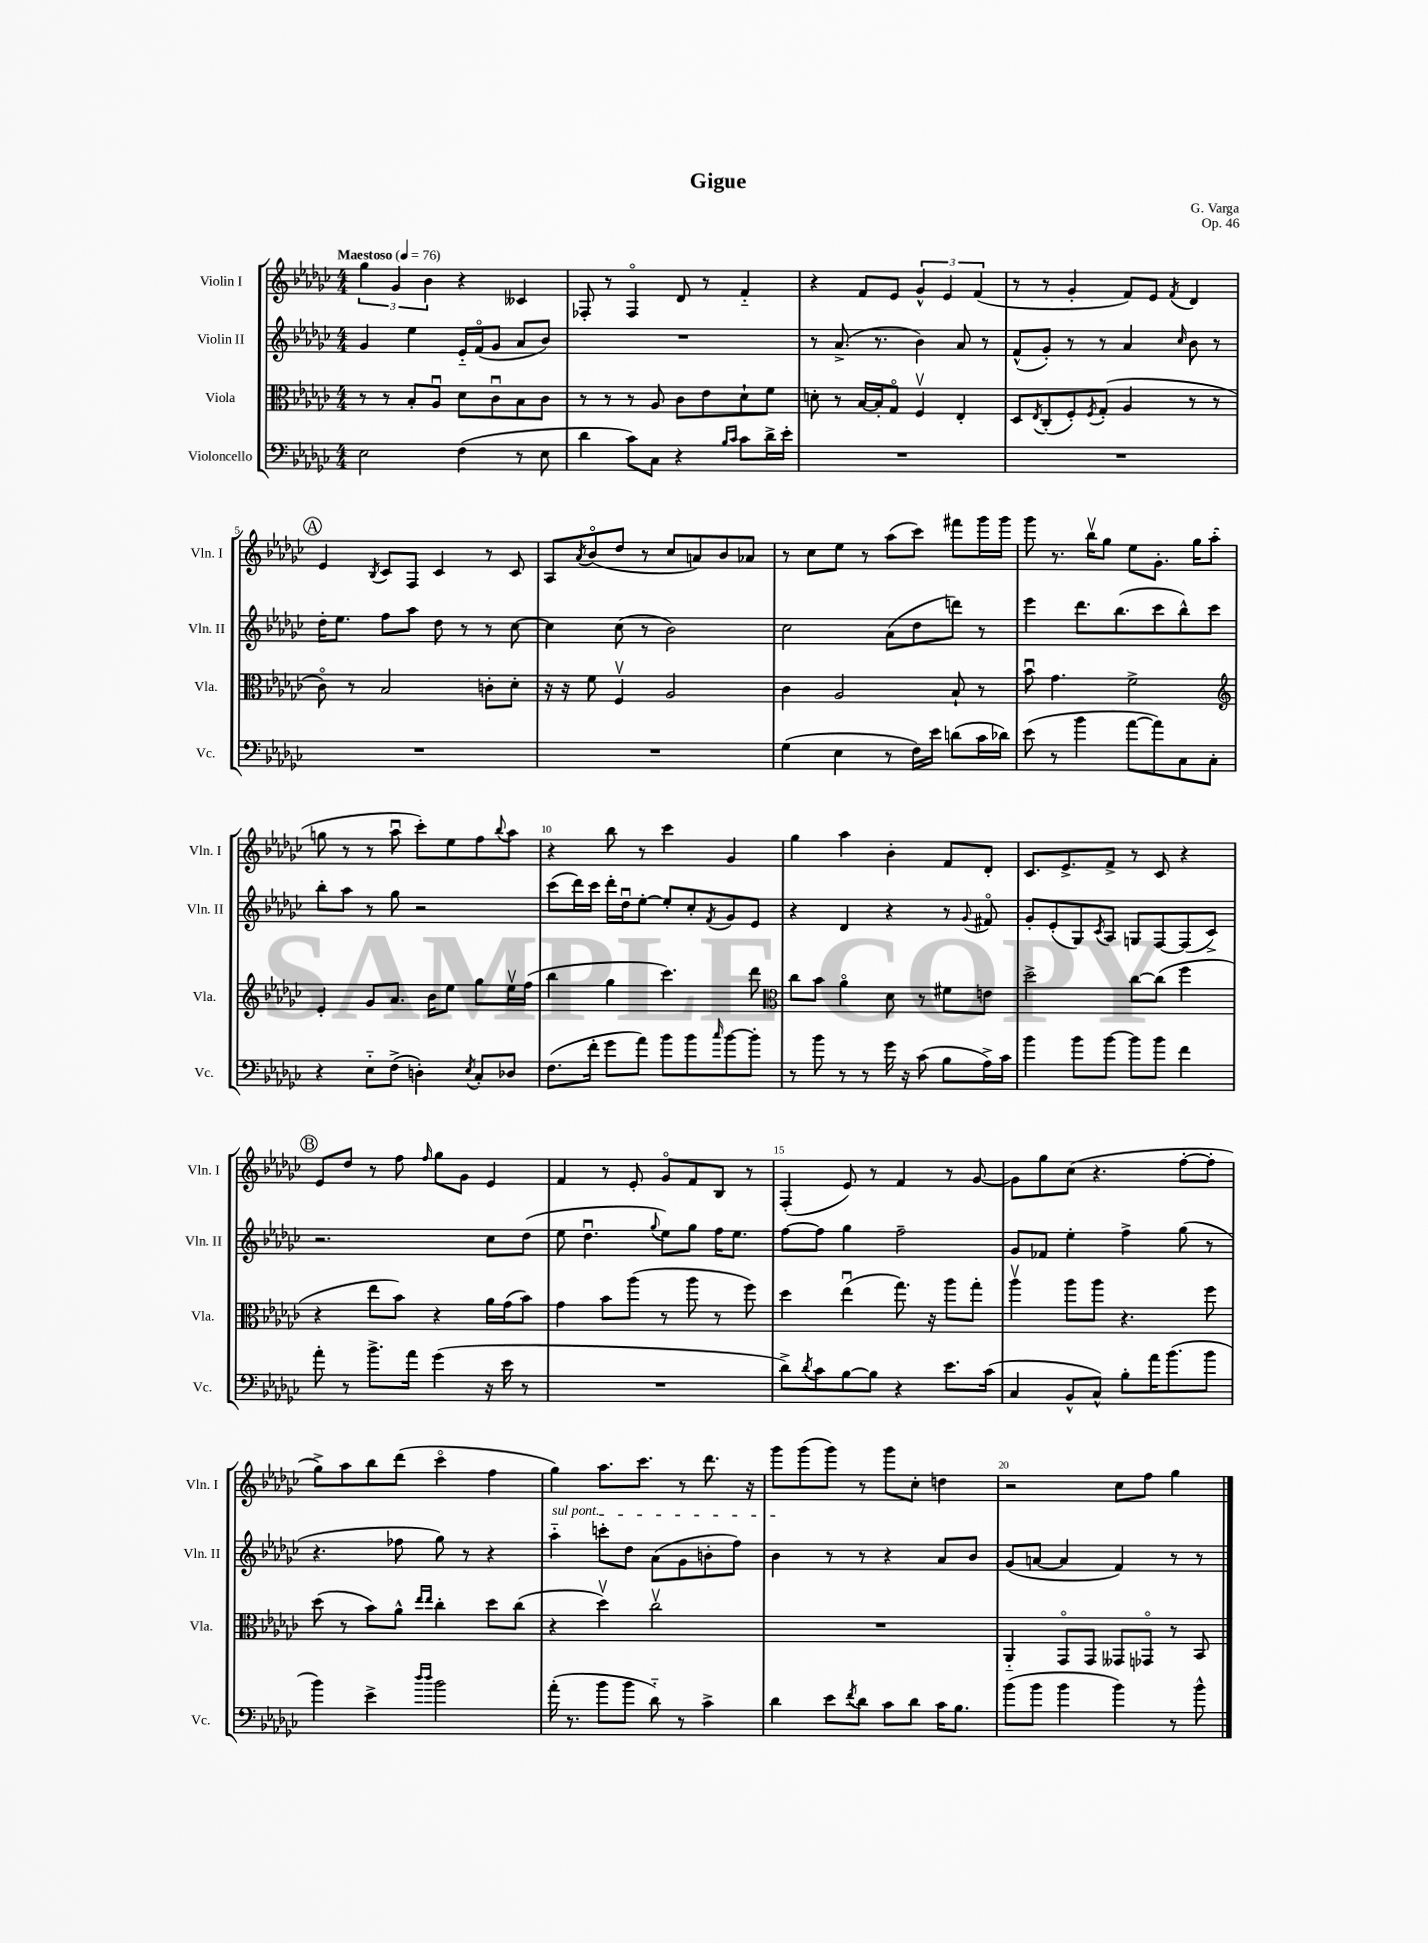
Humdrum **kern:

**kern	**kern	**kern	**kern
*staff4	*staff3	*staff2	*staff1
*clefF4	*clefC3	*clefG2	*clefG2
*k[b-e-a-d-g-c-]	*k[b-e-a-d-g-c-]	*k[b-e-a-d-g-c-]	*k[b-e-a-d-g-c-]
*M4/4	*M4/4	*M4/4	*M4/4
*MM76	*MM76	*MM76	*MM76
2E-	8r	4g-	6gg-
.	8r	.	.
.	.	.	6g-
.	8B-'	4ee-	.
.	.	.	6b-
.	8A-u	.	.
(4F	8d-	16e-'~	4r
.	.	(16fo	.
.	8c-u	8g-	.
8r	8B-	8a-	4c--
8E-	8c-	8b-)	.
=	=	=	=
4d-	8r	1r	8F-'
.	8r	.	8r
8c-)	8r	.	4F-o
8C-	8A-	.	.
4r	8c-	.	8d-
.	8e-	.	8r
16qqB-	.	.	.
16qqc-	.	.	.
8c-	8d-`	.	4f'~
16d-^	8f	.	.
16e-'	.	.	.
=	=	=	=
1r	8d'	8r	4r
.	8r	(8.a-^	.
.	[16B-	.	8f
.	16B-']	8.r	.
.	8G-o	.	8e-
.	4Fv	4b-)	6g-^^
.	.	.	6e-
.	4E-'	8a-	.
.	.	.	(6f
.	.	8r	.
=	=	=	=
1r	8D-	(8f^^	8r
.	8qE-	.	.
.	(8C-'	8g-')	8r
.	8F')	8r	4g-'
.	8qF	.	.
.	(8G-'	8r	.
.	4A-	4a-	8f)
.	.	.	8e-
.	.	16qqcc-	8qf
.	8r	8b-	4d-
.	8r	8r	.
=	=	=	=
1r	8c-o)	16dd-'	4e-
.	.	8.ee-	.
.	8r	.	.
.	.	.	8qB-
.	2B-	8ff	8c-
.	.	8aa-	8F
.	.	8dd-	4c-
.	.	8r	.
.	8c'	8r	8r
.	8d-'	[8cc-	8c-
=	=	=	=
1r	16r	4cc-]	8A-
.	16r	.	.
.	.	.	8qa-
.	8f	.	(8b-o
.	4Fv	(8cc-	8dd-
.	.	8r	8r
.	2A-	2b-)	8cc-
.	.	.	8a)
.	.	.	8b-
.	.	.	8a-
=	=	=	=
(4G-	4c-	2cc-	8r
.	.	.	8cc-
4E-	2A-	.	8ee-
.	.	.	8r
8r	.	(8a-	(8aa-
16F)	.	8dd-	8ccc-)
16e-	.	.	.
(8d	8B-`	8ddd)	8fff#
16c-	8r	8r	16ggg-
16d-)	.	.	16ggg-
=	=	=	=
(8e-	8b-u	4eee-	8ggg-
8r	4.g-	.	8.r
4b-	.	8.ddd-	.
.	.	.	16bb-v
.	.	.	8gg-
.	.	(8.bb-	.
[8a-	2f^	.	8ee-
8a-])	.	8ccc-	8.g-'
8C-	.	8bb-^^)	.
.	.	.	16gg-
8C-'	.	8ccc-	(8aa-'
=	=	=	=
*	*clefG2	*	*
4r	4e-'	8bb-'	8gg
.	.	8aa-	8r
8E-'~	8g-	8r	8r
(8F^	8.a-	8gg-	8aa-u
4D')	.	2r	8ccc-')
.	16b-	.	.
.	8ee-	.	8ee-
8qE-	.	.	.
8C-'	8gg-	.	8ff
.	.	.	8qqbb-
8D-	16ee-v	.	8aa-
.	(16ff	.	.
=	=	=	=
(8.F	4bb-	(8ccc-	4r
.	.	16ddd-)	.
16f'	.	16ccc-	.
8g-	4gg-	16ddd-'	8bb-
.	.	16dd-u	.
8a-)	.	[8ee-'	8r
8b-	4.ccc-)	8ee-']	4ccc-
8b-	.	8cc-'	.
16qqcc-	.	8qf	.
[8b-	.	8g-	4g-
8b-']	8ddd-	8e-	.
=	=	=	=
*	*clefC3	*	*
8r	8cc-	4r	4gg-
8b-	8b-	.	.
8r	4a-o	4d-	4aa-
8r	.	.	.
16g-	8d-	4r	4b-'
16r	.	.	.
(8c-	8r	.	.
8B-	8f#	8r	8f
.	.	8qqg-	.
16A-^)	8e	8f#o	8d-'
16c-	.	.	.
=	=	=	=
4b-	2dd-^	8g-'	8.c-
.	.	(8e-'	.
.	.	.	8.e-^
8b-	.	8G-)	.
.	.	8qc-	.
[8b-	.	8A-	8f^
8b-]	[8cc-	8G	8r
8b-	(8cc-]	[8F	8c-
4f	4ff	(8F]	4r
.	.	8c-^)	.
=	=	=	=
8a-'	4r	2.r	8e-
8r	.	.	8dd-
8.b-^	8ee-	.	8r
.	8b-)	.	8ff
16a-	.	.	.
.	.	.	16qqff
(4g-	4r	.	8gg-
.	.	.	8g-
16r	16a-	8cc-	4e-
16e-	(16g-	.	.
8r	8b-)	(8dd-	.
=	=	=	=
1r	4g-	8ee-	4f
.	.	4.dd-u	.
.	8b-	.	8r
.	(8aa-	.	8e-'
.	.	8qqgg-	.
.	8r	8ee-)	8g-o
.	8aa-	8gg-	8f
.	8r	16ff	8B-
.	.	8.ee-	.
.	8ff)	.	8r
=	=	=	=
8d-^)	4dd-	[8ff	(4F'
8qd-	.	.	.
8c-	.	8ff]	.
[8B-	(4ee-u	4gg-	8e-)
8B-]	.	.	8r
4r	8.gg-)	2ff~	4f
.	16r	.	.
8.e-	8aa-	.	8r
.	8gg-'	.	[8g-
(16c-	.	.	.
=	=	=	=
4C-	4aa-v	8g-	8g-]
.	.	8f-	8gg-
8BB-^^	8aa-	4ee-'	(8cc-
8C-^^)	8aa-	.	4.r
8B-'	4.r	4ff^	.
16a-	.	.	.
(8.b-	.	.	.
.	.	(8gg-	[8ff'
8b-	8ff	8r	8ff']
=	=	=	=
4b-)	(8dd-	4.r	8gg-^)
.	8r	.	8aa-
4e-^	8b-)	.	8bb-
.	8a-^^	8ff-	(8ddd-
16qqdd-	16qqee-	.	.
16qqdd-	16qqee-	.	.
2b-	4cc-'	8gg-)	4ccc-o
.	.	8r	.
.	8dd-	4r	4ff
.	(8cc-	.	.
=	=	=	=
(16a-'	4r	4aa-'~	4gg-)
8.r	.	.	.
8b-	4dd-v)	8ccc'	8.aa-
8b-	.	8dd-	.
.	.	.	8.ccc-
8d-'~)	2cc-v	(8a-	.
8r	.	8g-	8r
4c-^	.	8b'	8.ddd-
.	.	8ff)	.
.	.	.	16r
=	=	=	=
4d-	1r	4b-	8ggg-
.	.	.	(8ggg-
8e-	.	8r	8ggg-)
8qf	.	.	.
8d-	.	8r	8r
8c-	.	4r	8ggg-
8d-	.	.	8cc-'
16c-	.	8a-	4dd
8.B-	.	.	.
.	.	8b-	.
=	=	=	=
(8b-	4AA-'~	(8g-	2r
8b-	.	[8a	.
4b-	8GG-o	4a]	.
.	8GG-	.	.
4b-)	8GG--	4f)	8cc-
.	8GG-o	.	8ff
8r	8r	8r	4gg-
8b-^^	8BB-	8r	.
==	==	==	==
*-	*-	*-	*-
